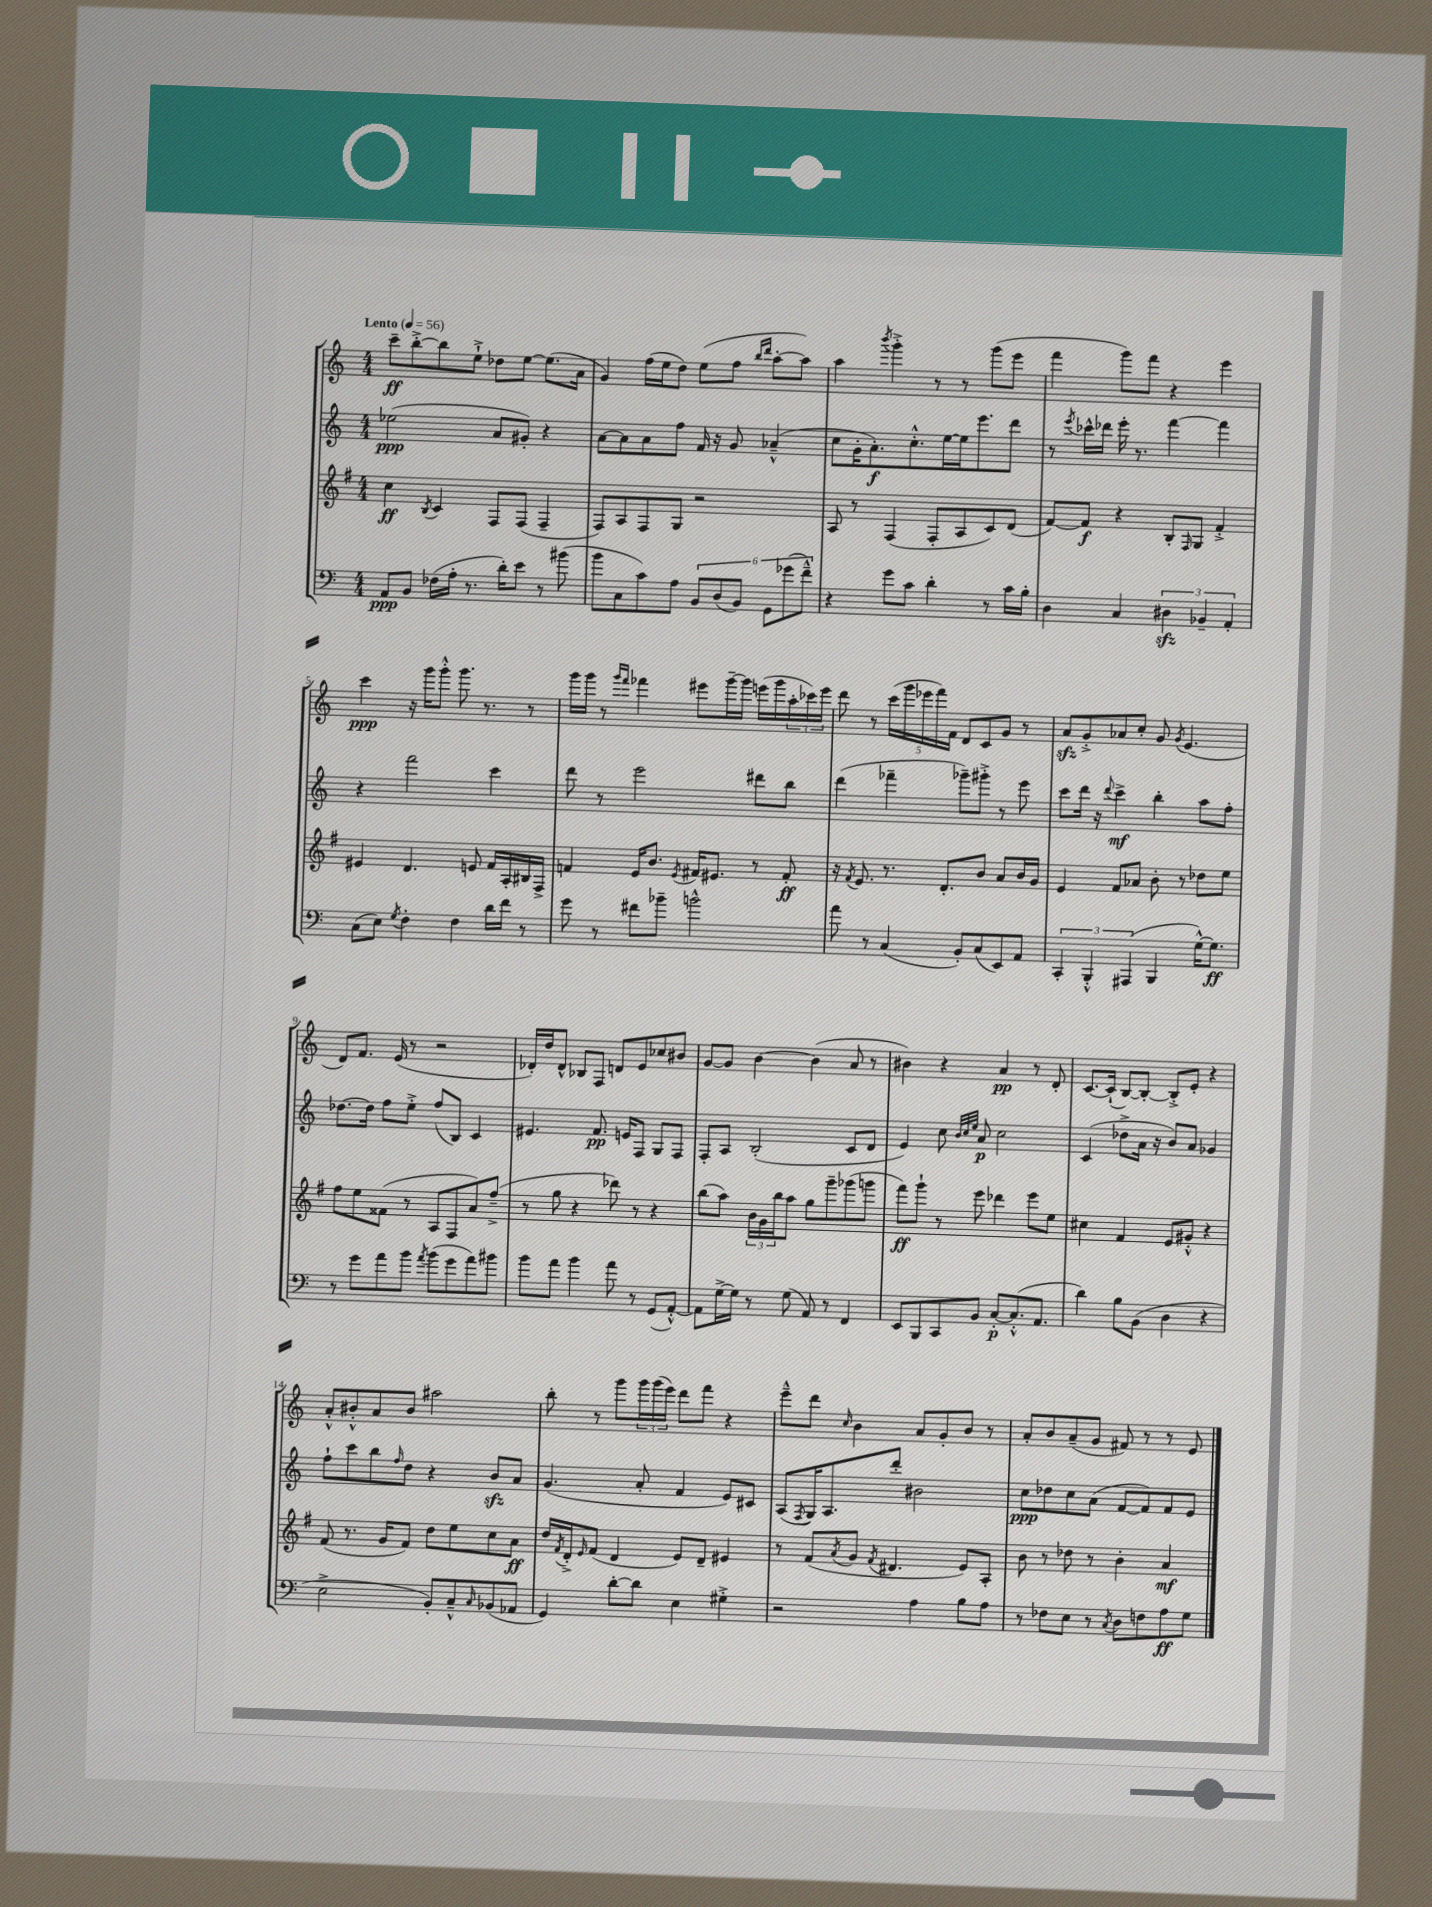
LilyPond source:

<<
\new StaffGroup <<
\new Staff = "s0" {
    \clef treble \key c \major \numericTimeSignature \time 4/4 \tempo "Lento" 4 = 56
    c'''8--\ff b''8~-.-> b''8 e''8-!-> des''8 e''8~ e''8.( a'16 |
    g'4) f''16( e''16 d''8) e''8( f''8 \grace { b''16 d'''16 } a''8~-. a''8) |
    a''4 \acciaccatura { b'''8 } g'''4-.-> r8 r8 g'''8( e'''8 |
    f'''4 g'''8) f'''8 r4 e'''4 |
    c'''4\ppp r16 g'''16 g'''8-.-^ g'''8. r8. r8 |
    g'''16 g'''16 r8 \grace { g'''16 f'''16 } fes'''4 eis'''8 g'''16~-- g'''16 e'''16( g'''16 \tuplet 3/2 { a''16-. ces'''16) e'''16 } |
    d'''8 r8 \tuplet 5/4 { c'''16( g'''16 ees'''16 f'''16) f'16 } d'8 c'8 g'8 r8 |
    a'8\sfz g'8-.-> aes'8 c''8-. g'8 \acciaccatura { g'8 } e'4.( |
    d'8) f'8. e'16( r8 r2 |
    des'16-.) d''16 des'8-^ bes8 f8 d'8 e'8 ces''8 bis'8 |
    g'8~ g'8 b'4~ b'4( a'8 r8 |
    bis'4) r4 a'4\pp r8 d'8-. |
    c'8.~ c'16-!( b8~) b8~-. b8-.-> e'8-. r4 |
    a'8-.-^ bis'8-.-^ a'8 bis'8 ais''2 |
    b''8-. r8 g'''8 \tuplet 3/2 { g'''16 g'''16( e'''16) } d'''8 f'''8 r4 |
    e'''8---^ d'''8 \grace { c''16 } b'4 a'8 g'8-. b'8 r8 |
    a'8-. b'8 a'8--( g'8 fis'8) r8 r8 e'8 \bar "|." |
}
\new Staff = "s1" {
    \clef treble \key c \major \numericTimeSignature \time 4/4
    ees''2\ppp( a'8 gis'8-.) r4 |
    a'8~ a'8 a'8 f''8 f'16 r16 g'8 aes'4---^( |
    c''8 g'16-. a'8.-.\f) c''8.-.-^ e''16~ e''16 e'''8. d'''8 |
    r8 \acciaccatura { e'''8 } ces'''16-^ des'''16 e'''16-. r8. f'''4~ f'''4 |
    r4 f'''2 c'''4 |
    d'''8 r8 e'''2 dis'''8 b''8 |
    d'''4( fes'''4-- ges'''8--) gis'''8-.-> r8 e'''8 |
    c'''8 d'''16 r16 \appoggiatura { d'''8 } c'''4->\mf b''4-. a''8 f''8-. |
    des''8.~ des''16 f''8 e''8-.-> f''8( b8) c'4 |
    eis'4. f'8.\pp e'16 f8 g8 f8 |
    f8-. a8 b2-.( c'8 d'8 |
    e'4) c''8 \grace { b'32 c''32 e''32 } a'8\p c''2 |
    c'4( des''8-> a'16 r16 b'8) a'8 ges'4 |
    f''8-! c'''8 b''8 \grace { f''16 } d''8 r4 b'8\sfz a'8 |
    g'4.( a'8-. f'4 e'8) cis'8 |
    a8( \acciaccatura { f8 } g16) a8. d'''8-. bis'2 |
    c''8\ppp des''8 c''8 a'8( f'8~ f'8) f'8 e'8 \bar "|." |
}
\new Staff = "s2" {
    \clef treble \key g \major \numericTimeSignature \time 4/4
    c''4\ff \acciaccatura { b8 } c'4 fis8 fis8( fis4-- |
    fis8) a8 fis8 g8 r2 |
    a8 r8 fis4( fis8-. a8 c'8) d'8( |
    fis'8~) fis'8\f r4 b8-. \grace { fis16 } g8 fis'4-.-> |
    eis'4 d'4. e'8 fis'16 a16-. bis16 fis16-> |
    f'4 e'16 b'8. \acciaccatura { e'8 } fis'16 eis'8. r8 fis'8-.\ff |
    r16 \acciaccatura { fis'8 } e'8. r8. d'8.-. b'8 a'8 b'16 g'16 |
    e'4 fis'8 aes'8 b'8-. r8 des''8 e''8 |
    fis''8 e''8 fisis'8( r8 a8 fis8 a'8) fis''8--->( |
    r8 g''8 r4 des'''8) r8 r4 |
    b''8( a''8) \tuplet 3/2 { b'16 g'16 b''16 } a''8 g''8 g'''8-- ges'''8( g'''8 |
    fis'''8\ff) g'''8-! r8 e'''8 des'''4 e'''8 e''8 |
    cis''4 fis'4 e'8 gis'8-.-^ r4 |
    fis'8( r8. g'16 fis'8) d''8 e''8 c''8 a'8\ff |
    d''16 \acciaccatura { fis'8 } d'16-.-> \grace { e'16 } fis'8( d'4 e'8) d'8-- eis'4 |
    r8 fis'8( \acciaccatura { a'8 } g'8 \acciaccatura { fis'8 } dis'4. e'8) a8-. |
    b'8 r8 des''8 r8 b'4-. a'4\mf \bar "|." |
}
\new Staff = "s3" {
    \clef bass \key c \major \numericTimeSignature \time 4/4
    a,8\ppp b,8 fes16( a16-. r8. d'16-.) e'8 r8 bis'8( |
    b'8 c8 c'8) a8 \tuplet 6/4 { b,8 d8( b,8) g,8 ges'8( f'8---^) } |
    r4 g'8 c'8 d'4-. r8 c'16 b16-. |
    d4 c4 \tuplet 3/2 { dis4\sfz bes,4-- a,4-. } |
    c8( e8) \acciaccatura { g8 } f4-. f4 d'16 f'16 r8 |
    g'8 r8 fis'8 bes'8-- b'2-^ |
    a'8 r8 c4( b,8-.) c8( e,8) a,8 |
    \tuplet 3/2 { c,4-. b,,4-.-^ ais,,4( } b,,4 g16~-^) g8.\ff |
    r8 g'8 a'8 b'8 \acciaccatura { a'8 } b'8( g'8 a'8) bis'8 |
    b'8 a'8 b'4 a'8 r8 g,8( a,8~-.-^) |
    a,8 g16~-> g16 r8 g8( a,8) r8 f,4 |
    e,8 b,,8 c,8 b,8 c8~-.\p c8.-.-^( a,8. |
    d'4) b8 b,8( d4 r4 |
    e2-> b,8-.) c8---^ \grace { c16 } bes,8( aes,8 |
    g,4) d'8~-. d'8 e4 gis4-.-> |
    r2 a4 b8 a8 |
    r8 fes8 e8 r8 \acciaccatura { c8 } d8 f8 a8\ff g8 \bar "|." |
}
>>
>>
